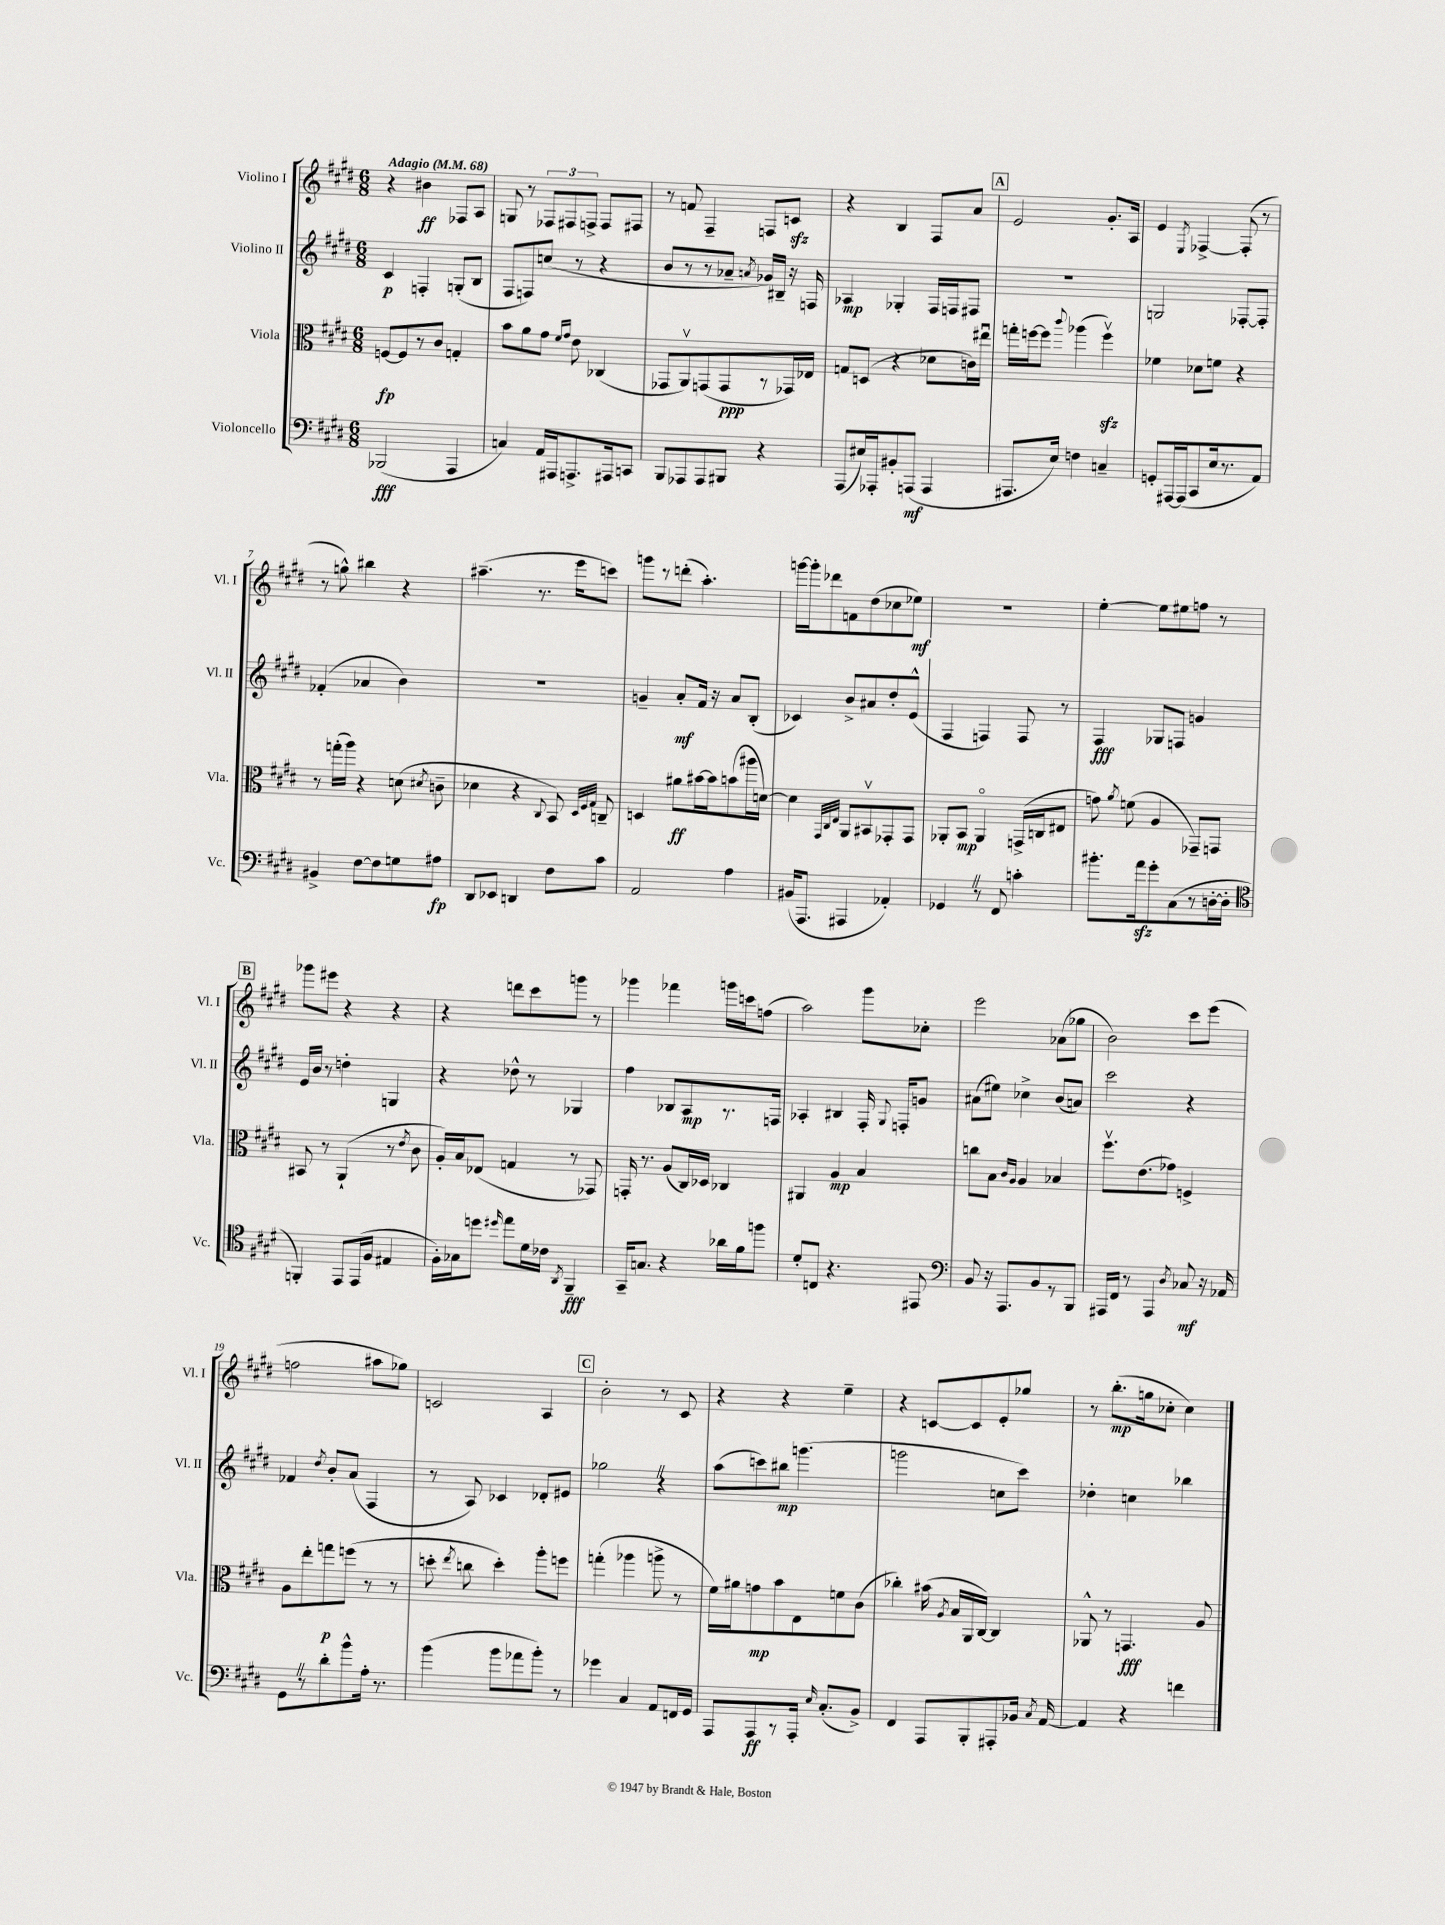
<<
\new StaffGroup <<
\new Staff = "s0" \with { instrumentName = "Violino I" shortInstrumentName = "Vl. I" } {
    \clef treble \key e \major \numericTimeSignature \time 6/8 \tempo "Adagio" 4 = 68
    \autoBeamOff r4 bis'4\ff fes8[ a8] |
    g8 r8 \tuplet 3/2 { fes8[ fis8 f8]-> } f8[ fis8] |
    r8 f'8 fis4-- f8[ c'8]\sfz |
    r4 b4 fis8[ a'8] |
    \mark \markup { \box "A" } e'2 gis'8.[-. a16] |
    e'4 \acciaccatura { e8 } fes4~-> fes8-.( r8 |
    r8 g''8-^) bis''4 r4 |
    ais''4.--( r8. e'''16[ c'''8]) |
    g'''8[ r8 d'''8]-.( a''4.-.) |
    g'''16[~ g'''16-. des'''8 f'8 dis''8( ces''8 ees''8]\mf) |
    R2. |
    e''4~-. e''8[ eis''8 f''8] r8 |
    \mark \markup { \box "B" } ges'''8[ eis'''8] r4 r4 |
    r4 d'''8[ cis'''8 g'''8] r8 |
    ges'''4 fes'''4 g'''16[ c'''16 f''8]( |
    a''2) gis'''8[ ces''8]-. |
    e'''2 aes'8[( ges''8] |
    b'2) cis'''8[ e'''8]( |
    f''2 ais''8[ ges''8]) |
    c'2 a4 |
    \mark \markup { \box "C" } b'2-. r8 cis'8 |
    r4 r4 e''4-- |
    r4 c'8[~ c'8 e'8-. ges''8] |
    r8 b''8.[-.\mp( g''16 ces''8]-. ces''4) \bar "|." |
}
\new Staff = "s1" \with { instrumentName = "Violino II" shortInstrumentName = "Vl. II" } {
    \clef treble \key e \major \numericTimeSignature \time 6/8
    \autoBeamOff cis'4\p f4-. g8[-.( b8] |
    fis8[ f8) c''8]( r8 r4 |
    b'8[ r8 r8 aes'8]-- \acciaccatura { a'8 } ges'16[) bis16]-- r16 f16 |
    aes4\mp ges4-. fis16[ f16 fis8] |
    \mark \markup { \box "A" } R2. |
    g2 fes8[~-. fes8]-. |
    fes'4-.( aes'4 b'4) |
    R2. |
    g'4-- a'8[-.\mf fis'16] r16 a'8[ b8]-.( |
    ces'4) b'8[-> ais'8 dis''8-. e'8]-^( |
    fis4 f4) f8 r8 |
    fis4\fff ges8[ f8] g'4 |
    \mark \markup { \box "B" } e'16[ b'16] r8 d''4-. g4 |
    r4 des''8-^ r8 ges4 |
    fis''4 bes8[ a8\mp r8. f16] |
    aes4-. bis4 fis16-. \appoggiatura { gis8 } f16[-. g'8] |
    ais'8[( eis''8]) ces''4-> b'8[( a'8]) |
    cis'''2 r4 |
    fes'4 \acciaccatura { dis''8 } b'8[-. a'8]( fis4 |
    r8 a8) ces'4 des'8[-. eis'8] |
    \mark \markup { \box "C" } ges''2 \once \override BreathingSign.text = \markup { \musicglyph "scripts.caesura.straight" } \breathe r4 |
    a''8[( c'''8) bis''8]\mp g'''4.( |
    g'''2 c''8[ cis'''8]) |
    des''4-. c''4 bes''4 \bar "|." |
}
\new Staff = "s2" \with { instrumentName = "Viola" shortInstrumentName = "Vla." } {
    \clef alto \key e \major \numericTimeSignature \time 6/8
    \autoBeamOff f8[~\fp f8 r8 cis'8] g4-. |
    b'8[ a'8 gis'8] \grace { fis'16[ gis'16] } e'8 ces4( |
    ges,8[ a,8\upbow) g,8( g,8\ppp r8 ges,16) ees16] |
    g8[ d8]( r4 des'8[ c'16) eis''16]\downbow |
    \mark \markup { \box "A" } g''16[-. f''16~ f''8] \appoggiatura { cis'''8 } aes''4( f''4\upbow\sfz) |
    fes'4 des'8[ f'8] r4 |
    r8 g''16[-.( a''16]) r4 d'8( \acciaccatura { dis'8 } c'8-- |
    des'4 r4 \appoggiatura { cis8 } b,8) \grace { dis32[ fis32 gis32] } c8-- |
    d4 ais'8[\ff bis'16~ bis'16 b'8( ais''16 d'16]~) |
    d'4 \grace { gis,32[ cis32 e32] } a,8[ bis,8\upbow ges,8-. ges,8] |
    aes,8[-. b,8]\mp aes,4\flageolet g,16[->( c16 eis8] |
    g'8) \acciaccatura { a'8 } f'8( a4 ges,8[--) g,8] |
    \mark \markup { \box "B" } bis,8 r8 a,4-!( r8 \acciaccatura { e'8 } cis'8 |
    a16[-.) b16 ees8]( g4 r8 ges,8) |
    g,16-. r8. a8[( cis16) des16] ces4 |
    ais,4 a4\mp b4 |
    c''8[ b8] \grace { cis'16[ a16] } a4 bes4 |
    fis''8.[\upbow e'8.( ges'8]) f4-> |
    a8[ e''8-. g''8\p f''8]( r8 r8 |
    d''8-. \acciaccatura { e''8 } c''8 d''4-.) a''8[-. f''8] |
    \mark \markup { \box "C" } g''4-.( aes''4 a''8-> r8 |
    fis'16[) ais'16 g'8\mp b'8 e8 f'8 cis'8]( |
    ces''4-.) bis'16( \acciaccatura { a8 } b16[ a,16 cis16]~) cis4 |
    aes,8-^ r8 g,4.\fff a8 \bar "|." |
}
\new Staff = "s3" \with { instrumentName = "Violoncello" shortInstrumentName = "Vc." } {
    \clef bass \key e \major \numericTimeSignature \time 6/8
    \autoBeamOff bes,,2\fff( a,,4 |
    c4) a,16[ ais,,16 a,,8.-> ais,,16 c,8] |
    b,,8[ aes,,8 aes,,8 bis,,8] r4 |
    a,,8[( eis16) aes,,16-. bis,8-. a,,8]\mf( a,,4 |
    \mark \markup { \box "A" } ais,,8.[ e16]) f4 c4-- |
    g,8[-. ais,,16~ ais,,16( cis,8 e16 r8. a,8]) |
    bis,4-> fis8[~ fis8 g8 ais8]\fp |
    dis,8[ ees,8] d,4 fis8[ cis'8] |
    a,2 a4 |
    bis,16[( a,,8.] ais,,4 aes,4-.) |
    ges,4 \once \override BreathingSign.text = \markup { \musicglyph "scripts.caesura.straight" } \breathe r8 fis,8 c'4-. |
    bis'8.[-. a'16\sfz gis'8-. cis8( r8 d16~-. d16]-. |
    \mark \markup { \box "B" } \clef tenor f,4-.) e,8[ e,16( fis16] eis4 |
    fis16[-.) ges16 d''8] \grace { dis''16 } e''8[ dis'16 ces'16] \acciaccatura { a,8 } fis,4--\fff |
    gis,16[-- g8.] r4 aes'16[ fis'16 f''8] |
    dis'8[-. c8] r4. eis,8 |
    \clef bass b,8 r16 a,,8.[ b,8 r8 b,,8] |
    ais,,16[ fis,16] r8 ais,,4 \acciaccatura { dis8 } ces8\mf r16 aes,16 |
    gis,8[ \once \override BreathingSign.text = \markup { \musicglyph "scripts.caesura.straight" } \breathe r8 dis'8-. b'8-^ a16]-. r8. |
    b'4( b'8[ aes'8 b'8]-.) r8 |
    \mark \markup { \box "C" } ges'4 cis4 a,8[ f,16 gis,16] |
    a,,8[ a,,8\ff r8 a,,16]-. \grace { e16 } cis8.[-.( b,8]->) |
    fis,4 a,,8[ b,,8-. ais,,8-. bes,16] \acciaccatura { cis8 } a,16~ |
    a,4 r4 f'4 \bar "|." |
}
>>
>>
